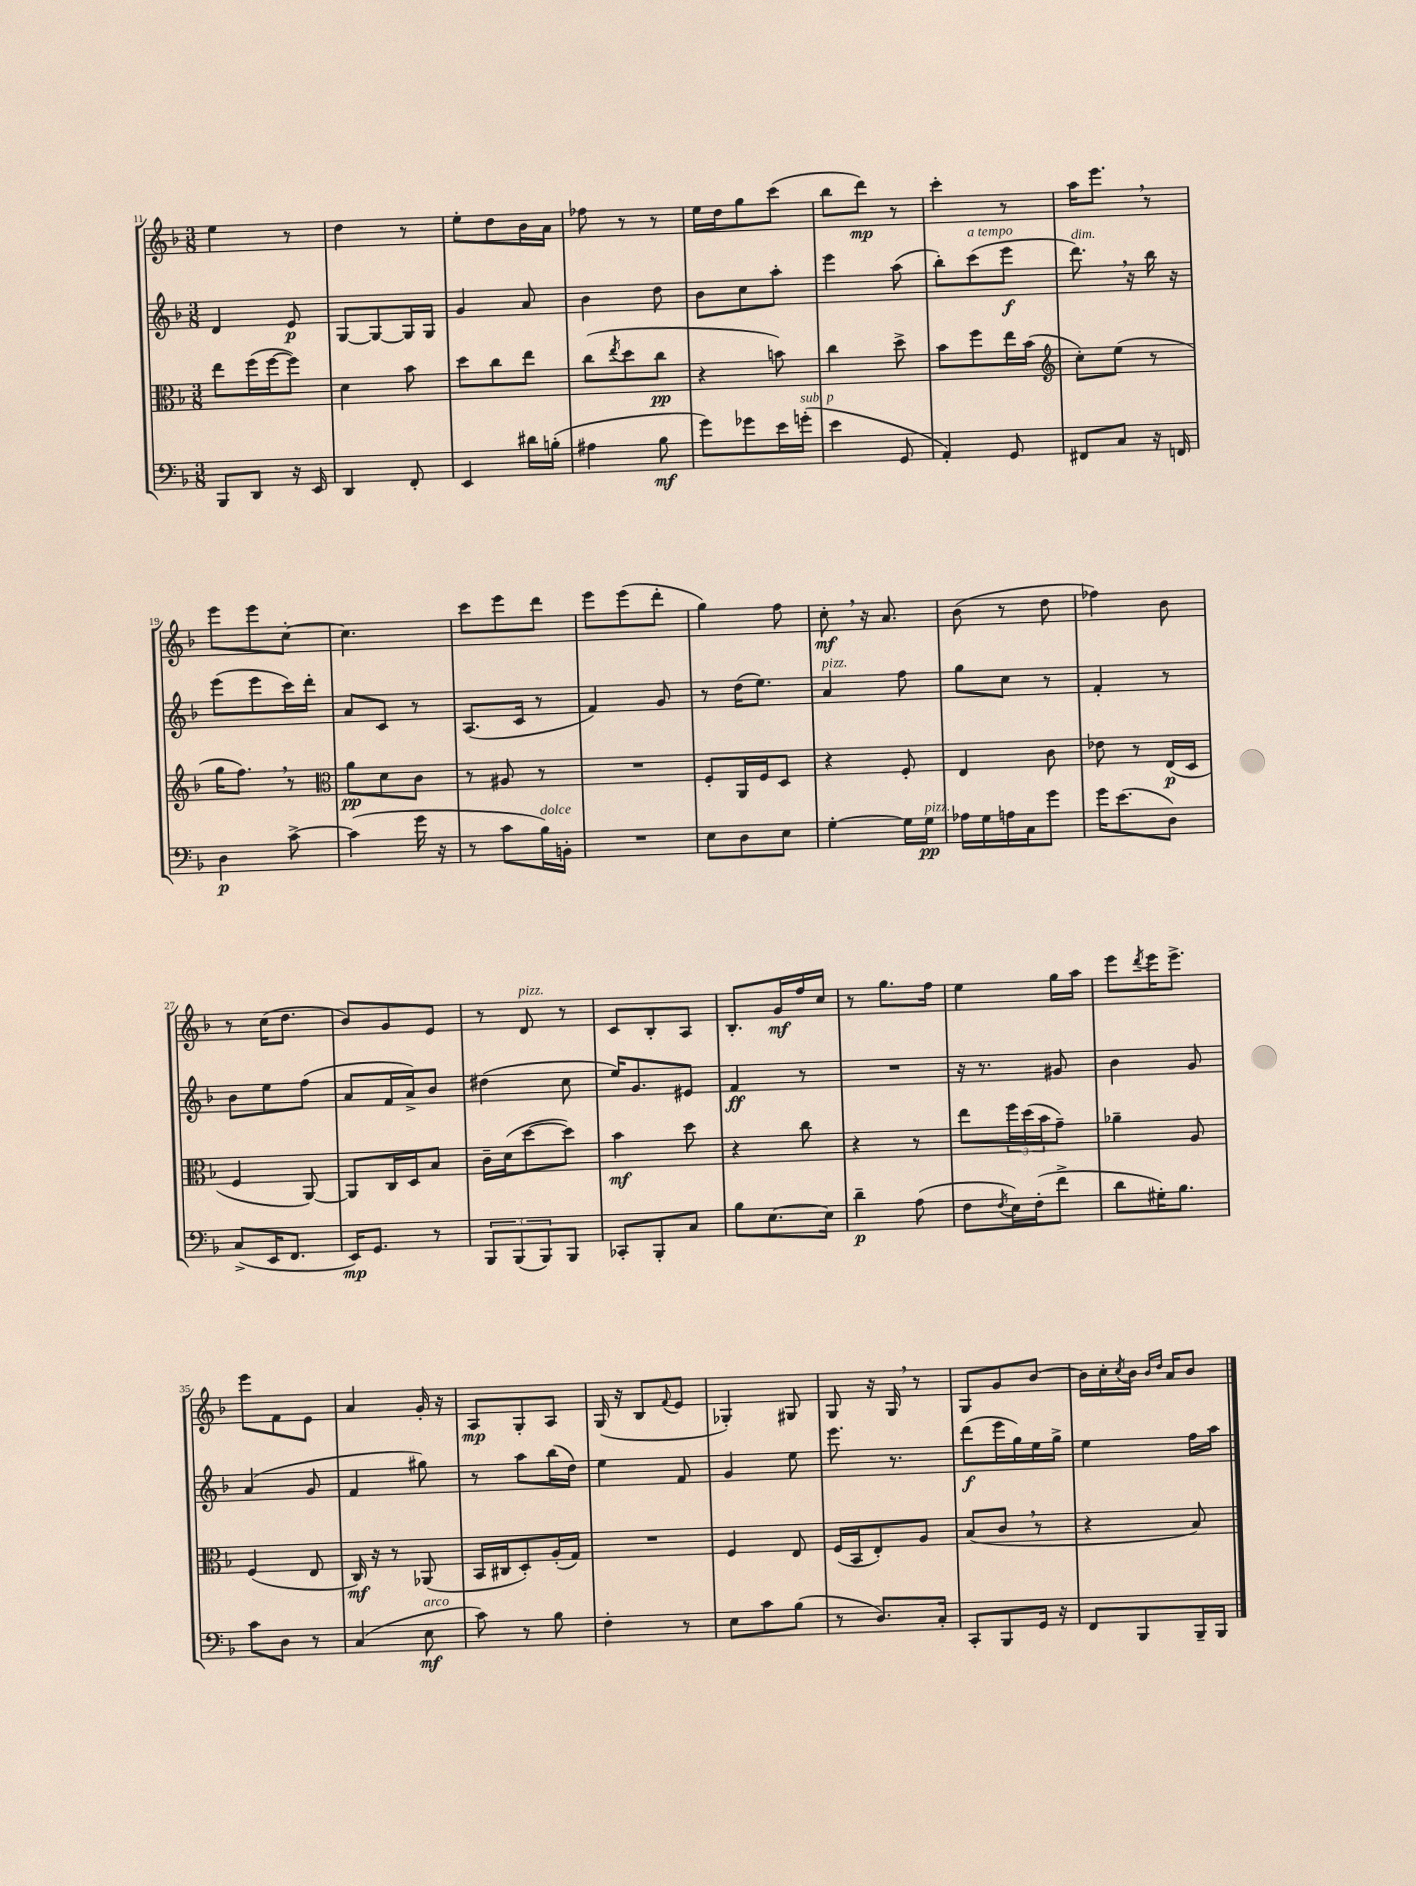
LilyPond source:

<<
\new StaffGroup <<
\new Staff = "s0" {
    \clef treble \key f \major \numericTimeSignature \time 3/8
    e''4 r8 |
    d''4 r8 |
    e''8-. d''8 bes'16 a'16 |
    fes''8 r8 r8 |
    e''16 d''16 g''8 c'''8( |
    bes''8 d'''8\mp) r8 |
    c'''4-. r8 |
    a''16 e'''8. \breathe r8 |
    e'''8 e'''8 c''8~-. |
    c''4. |
    c'''8 e'''8 d'''8 |
    e'''8 e'''8( d'''8-. |
    g''4) f''8 |
    c''8-.\mf \breathe r16 a'8. |
    bes'8( r8 d''8 |
    fes''4) bes'8 |
    r8 c''16( d''8. |
    bes'8) g'8 e'8 |
    r8 d'8^\markup { \italic "pizz." } r8 |
    c'8 bes8-. a8 |
    bes8.-. g'16\mf f''16 c''16 |
    r8 g''8. f''16 |
    e''4 g''16 a''16 |
    e'''8 \acciaccatura { d'''8 } e'''16 e'''8.-> |
    e'''8 f'8 e'8 |
    a'4 g'16-. r16 |
    a8\mp g8-. a8 |
    g16( r16 bes8 \appoggiatura { f'8 } e'8 |
    ges4-.) gis8 |
    g8 r16 g16 \breathe r8 |
    g8 g'8 bes'8~ |
    bes'16 c''16-. \acciaccatura { c''8 } bes'16 \grace { bes'16 d''16 } a'16 bes'8 \bar "|." |
}
\new Staff = "s1" {
    \clef treble \key f \major \numericTimeSignature \time 3/8
    d'4 e'8\p |
    g8~ g8~ g16 g16 |
    g'4 a'8 |
    bes'4 d''8 |
    bes'8 c''8 a''8-. |
    e'''4 a''8( |
    bes''8-.) c'''8^\markup { \italic "a tempo" }( e'''8\f |
    d'''8.^\markup { \italic "dim." }) \breathe r16 bes''16 r16 |
    e'''8( e'''8 c'''16) d'''16-. |
    a'8 c'8 r8 |
    a8.( c'16 r8 |
    f'4) g'8 |
    r8 d''16( e''8.) |
    a'4^\markup { \italic "pizz." } f''8 |
    g''8 c''8 r8 |
    f'4-. r8 |
    bes'8 e''8 f''8( |
    a'8 f'16 a'16->) bes'8 |
    dis''4( c''8 |
    e''16) g'8. eis'8 |
    f'4\ff r8 |
    R4. |
    r16 r8. gis'8 |
    bes'4 g'8 |
    a'4( g'8 |
    f'4 gis''8) |
    r8 a''8 bes''16( d''16) |
    e''4 f'8 |
    g'4 e''8 |
    e'''8. r8. |
    d'''8\f( e'''16 g''16) e''16 g''16-> |
    e''4 f''16 a''16 \bar "|." |
}
\new Staff = "s2" {
    \clef alto \key f \major \numericTimeSignature \time 3/8
    e''8 f''16( f''16~ f''8) |
    d'4 bes'8 |
    d''8 c''8 e''8 |
    c''8( \acciaccatura { e''8 } d''8 c''8\pp |
    r4 b'8) |
    c''4 d''8-> |
    bes'8 f''8 e''16 bes'16( |
    \clef treble c''8-.) e''8( r8 |
    g''16 f''8.) \breathe r8 |
    \clef alto a'8\pp d'8 c'8 |
    r8 ais8 r8 |
    R4. |
    f8-. a,16 f16 d8 |
    r4 f8-. |
    e4 c'8 |
    ees'8 r8 e16\p( d16 |
    f4 a,8~) |
    a,8 c16 d16 bes8 |
    c'16-- d'16( d''8~ d''8) |
    bes'4\mf d''8 |
    r4 c''8 |
    r4 r8 |
    e''8 \tuplet 3/2 { f''16 d''16( bes'16 } g'8--) |
    aes'4-- a8 |
    f4( e8 |
    c16\mf) r16 r8 aes,8( |
    bes,16 cis16 d8-.) a16-.( g16) |
    R4. |
    f4 e8 |
    f16( bes,16 e8-.) a8 |
    bes8( c'8 \breathe r8 |
    r4 bes8) \bar "|." |
}
\new Staff = "s3" {
    \clef bass \key f \major \numericTimeSignature \time 3/8
    bes,,8 d,8 r16 e,16 |
    d,4 f,8-. |
    e,4 dis'16 b16-.( |
    ais4 bes8\mf |
    g'8) ges'8 e'16 g'16-.^\markup { \italic "sub. p" }( |
    e'4 g,8 |
    a,4-.) g,8 |
    fis,8 c8 r16 f,16 |
    d4\p c'8~-> |
    c'4( g'16 r16 |
    r8 c'8 bes16^\markup { \italic "dolce" }) b,16-. |
    R4. |
    e8 d8 e8 |
    g4~-. g16 g16\pp^\markup { \italic "pizz." } |
    aes16 g16 a16 c16 g'8 |
    g'16 e'8.( d8) |
    c8->( e,16 f,8. |
    e,16\mp) g,8. r8 |
    \tuplet 3/2 { bes,,8 bes,,8( bes,,8) } bes,,8 |
    ces,8-. bes,,8-. c8 |
    bes8 e8.~ e16 |
    d'4--\p a8( |
    f8 \acciaccatura { f8 } e16) f16-.( f'8-> |
    d'8 gis16-.) bes8. |
    c'8 d8 r8 |
    c4( e8\mf^\markup { \italic "arco" } |
    c'8) r8 bes8 |
    f4-. r8 |
    e8 c'8 bes8( |
    r8 d8.) c16-. |
    c,8-. bes,,8 g,16 r16 |
    f,8 bes,,8 bes,,16-- bes,,16 \bar "|." |
}
>>
>>
\layout { \context { \Score currentBarNumber = #11 } }
